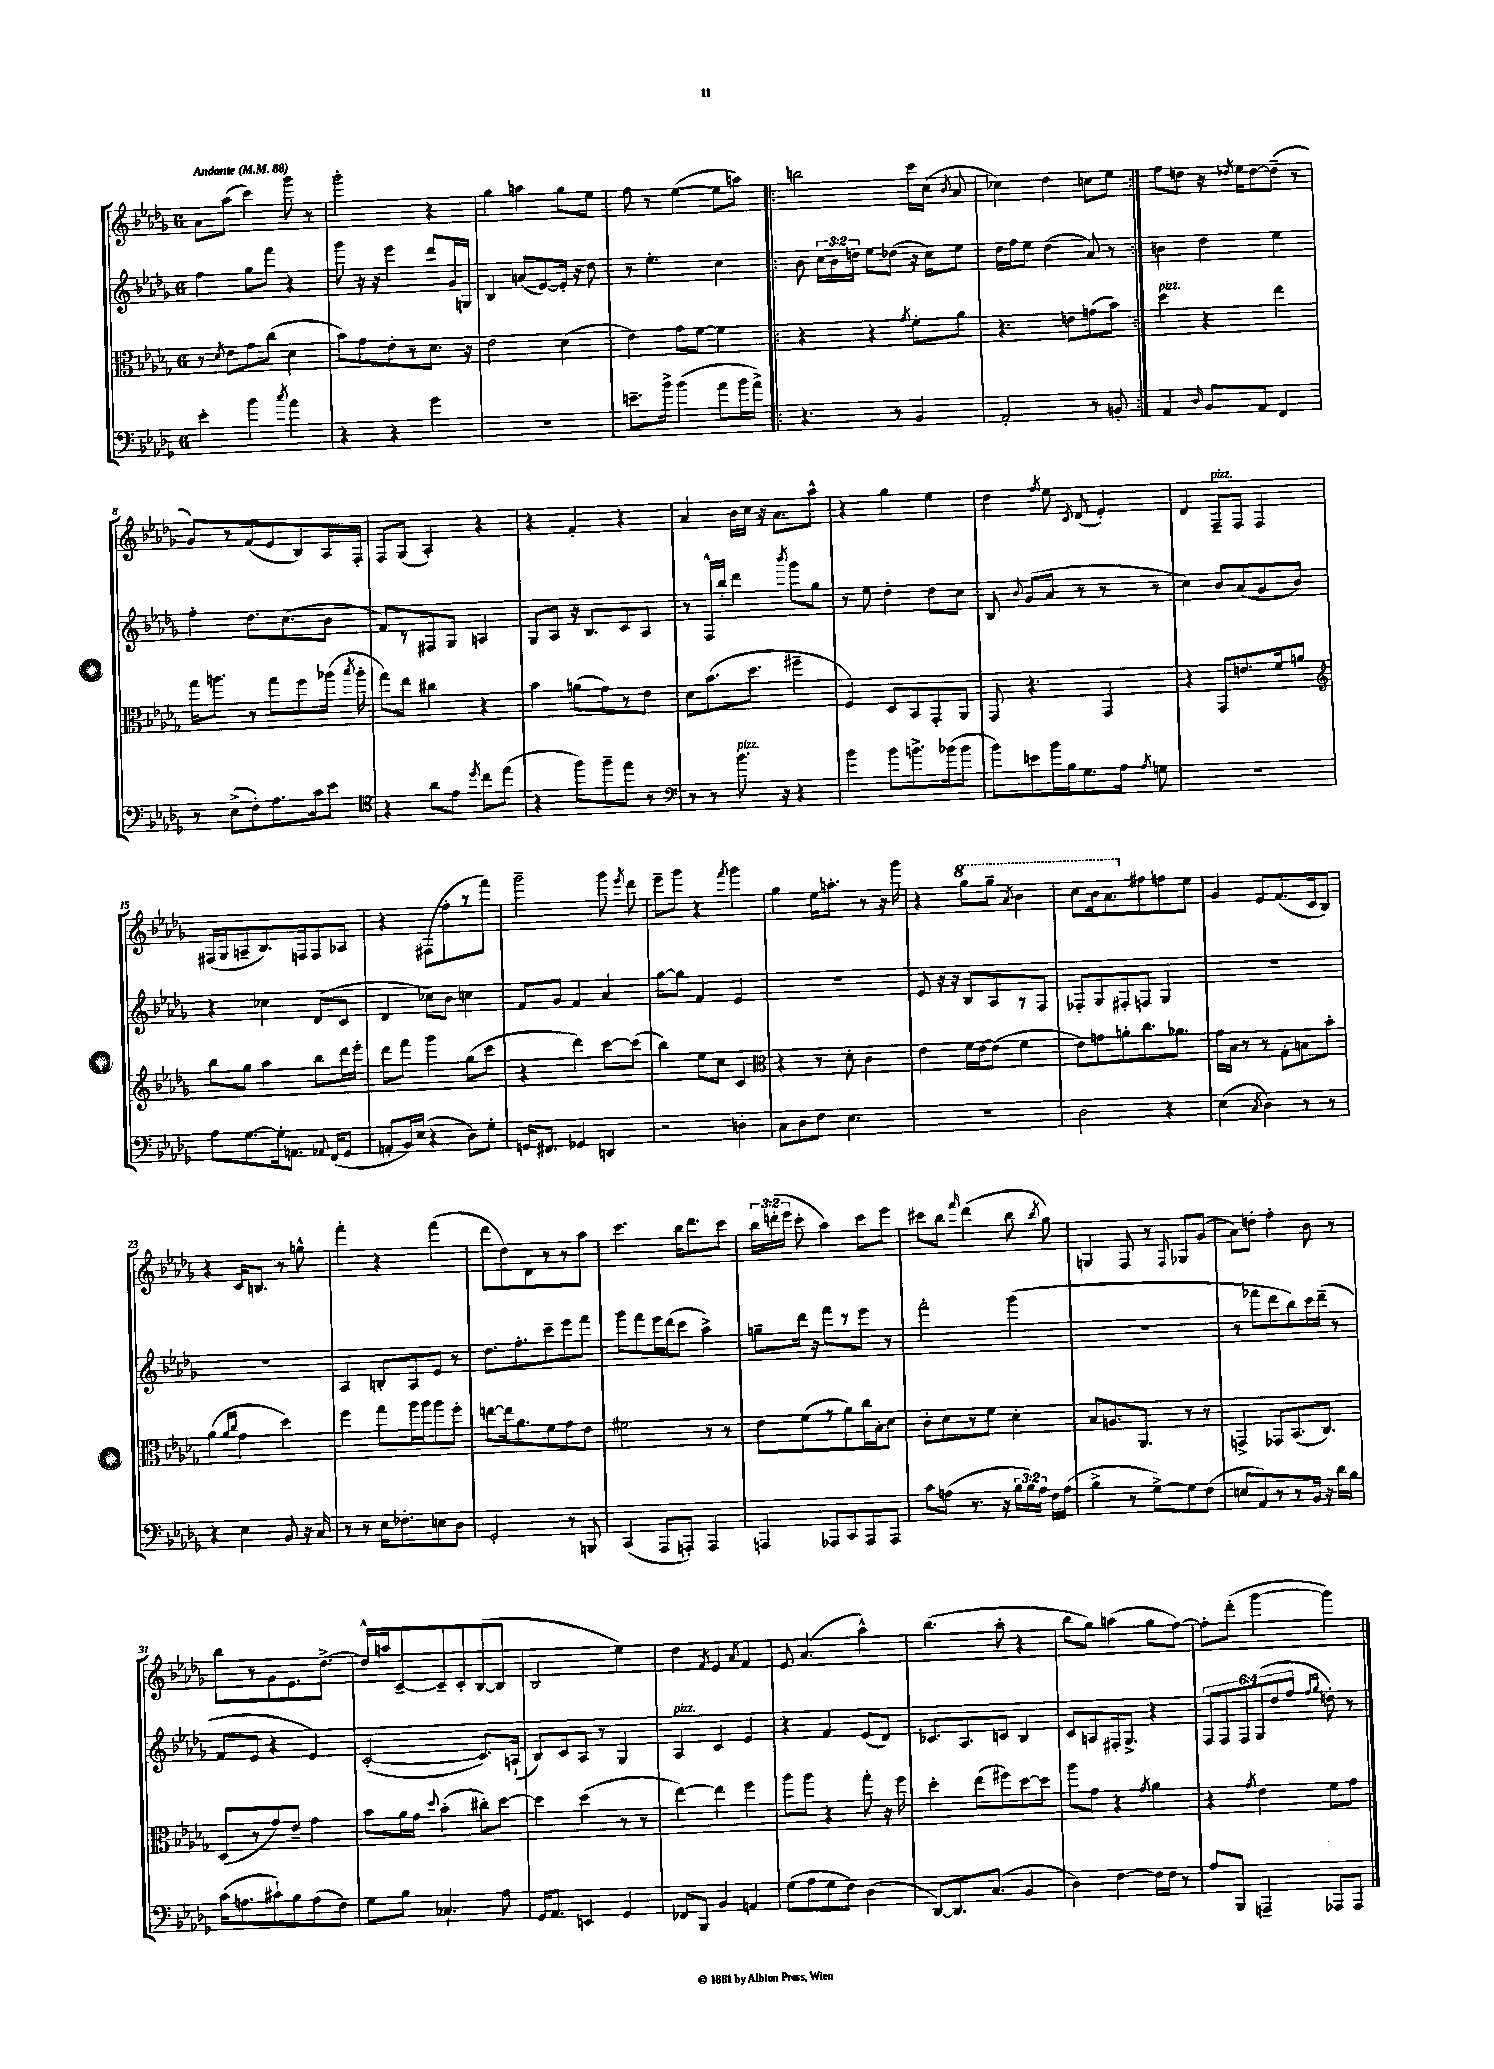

**kern	**kern	**kern	**kern
*staff4	*staff3	*staff2	*staff1
*clefF4	*clefC3	*clefG2	*clefG2
*k[b-e-a-d-g-]	*k[b-e-a-d-g-]	*k[b-e-a-d-g-]	*k[b-e-a-d-g-]
*M6/8	*M6/8	*M6/8	*M6/8
*MM88	*MM88	*MM88	*MM88
4e-'	8r	4ff	8a-
.	8qd-	.	.
.	8e-	.	(8aa-
4b-	8g-	8gg-	4ccc)
.	(8cc	8fff	.
8qcc	.	.	.
4a-	4d-	4r	8ggg-
.	.	.	8r
=	=	=	=
4r	8b-)	8ggg-	2ggg-'
.	8g-	16r	.
.	.	16r	.
4r	8e-'	4eee-	.
.	8r	.	.
4g-	8.d-	8ddd-	4r
.	.	16g-	.
.	16r	16G	.
=	=	=	=
2.r	2e-	4B-	4gg-
.	.	(8a	4aa
.	.	[8e-)	.
.	(4d-	16e-']	8gg-
.	.	16r	.
.	.	8dd-	8ee-
=	=	=	=
8.e~	4e-)	8r	8ff
.	.	4.ee-'	8r
16b-^	.	.	.
(4b-	8g-	.	([4ee-
.	[8f	.	.
8a-	4f]	4cc	8ee-]
16b-	.	.	8aa)
16a-^)	.	.	.
=!|:	=!|:	=!|:	=!|:
4.r	4r	8b-	2bb
.	.	24cc	.
.	.	24b-	.
.	.	24dd	.
.	4r	8ee-	.
8r	.	(8dd-	.
.	8qg-	.	.
4BB-	8f'	16r	16ccc
.	.	16cc)	(16cc
.	.	.	8qb-
.	8a-	8ee-	8a-
=	=	=	=
2AA-'	4.r	16dd-	4cc-)
.	.	16ff	.
.	.	8ee-	.
.	.	(4dd-	4dd-
.	8e	.	.
8r	(8g	8a-)	8cc
8BB'	8b-)	8r	8ee-
=:|!	=:|!	=:|!	=:|!
4AA-	4dd-	4b	8ff
.	.	.	8dd
16qqD-	.	.	.
8BB-	4r	4dd-	16r
.	.	.	8qdd-
.	.	.	16ee-
8AA-	.	.	[8dd-
4FF	4ee-	4ee-	(8dd-~]
.	.	.	8r
=	=	=	=
8r	16gg-	4ff'	8g-)
.	8.aa	.	.
(8E-^	.	.	8r
8F')	8r	8.dd-	(8f
8.A-	8gg-	.	8e-
.	.	(8.cc	.
.	8ff	.	8B-)
16c	.	.	.
8e-	(16aa-	8b-	16A-
.	8qbb-	.	.
.	16aa-'	.	16F'
=	=	=	=
*clefC4	*	*	*
4r	8gg-)	8f)	8F
.	8ee-	8r	(8G-
8a-	4cc#	8F#	4A-')
8e-	.	8G-	.
8qdd-	.	.	.
8cc	4r	4A	4r
(8ee-	.	.	.
=	=	=	=
4r	4b-	8G-	4r
.	.	8A-	.
8ff)	(8a	16r	4f'
.	.	8.B-	.
8ff~	8g-)	.	.
8ee-	8r	8c	4r
8r	8e-	8A-	.
=	=	=	=
*clefF4	*	*	*
8r	8d-	8r	4a-
8r	(8.b-	16F^^	.
.	.	16bb-'	.
8.b-	.	4ddd-	16b-
.	8.dd-	.	16cc
.	.	.	16r
16r	.	.	8.a-
.	.	8qbbb-	.
4r	4ff#~	8ggg-	.
.	.	8gg-	8aa-^^
=	=	=	=
4b-	4F)	8r	4r
.	.	8ee-	.
8b-	8D-	4dd-'	4gg-
8.b^	8BB-	.	.
.	8GG-'	8dd-	4ee-
(16b-	.	.	.
8b-	8AA-	8cc	.
=	=	=	=
8b-)	8GG-	8B-	4dd-
.	.	8qqb-	.
8e	4.r	(8g-	.
.	.	.	8qff
16b-	.	8a-	8ee-
16B-	.	.	.
.	.	.	8qc
8.G-	.	8r	(8d-
.	4GG-	8r	4e-')
16A-	.	.	.
8qA-	.	.	.
8G	.	8r	.
=	=	=	=
2.r	4r	4cc)	4d-
.	8GG-	8b-	8F~
.	8.e	(8a-	8F
.	.	8g-	4F
.	16f	.	.
.	8a	8b-)	.
=	=	=	=
*	*clefG2	*	*
8A-	8bb-	4r	(16F#
.	.	.	16G-
[8.G-	8gg-	.	8A~
.	4aa-	4cc-	8.B-)
16G-']	.	.	.
8.AA	.	.	.
.	.	.	16F
.	8bb-	(8d-	8F
8qqAA-	.	.	.
(16FF	.	.	.
8GG-	16ddd-	8c	8A-
.	16eee-'	.	.
=	=	=	=
8AA'	8ddd-	4d-	4r
16BB-)	8fff	.	.
(16E-	.	.	.
4r	4ggg-	8cc-)	(8F#
.	.	8b-	8ff'
8D-)	(8gg-	4cc	8r
8G-'	8ccc	.	8fff)
=	=	=	=
16GG	4r	8f	2ggg-~
8.FF#	.	.	.
.	.	8g-	.
4GG-	4ddd-)	4f	.
4DD	[8ccc	4a-	8ggg-
.	.	.	8qeee-
.	(8ccc]	.	8ddd-
=	=	=	=
2r	4bb-)	[8gg-	8eee-~
.	.	8gg-]	8ggg-
.	8ee-	4f	4r
.	8cc	.	.
.	.	.	8qfff
4D'	4c	4e-	4ggg-
=	=	=	=
*	*clefC3	*	*
8C	4r	2.r	4gg-
8D-	.	.	.
8F	8r	.	16ee-
.	.	.	8.aa'
4.E-	8d-'	.	.
.	4c	.	8r
.	.	.	16r
.	.	.	16ggg-
=	=	=	=
2.r	4e-	8e-	4r
.	.	16r	.
.	.	16r	.
.	16f	8B-	8ggg-
.	[16e-	.	.
.	(8e-]	8A-	8ggg-~
.	.	.	8qaa-
.	4f	8r	4bb-
.	.	8F	.
=	=	=	=
2D-	8e-)	8F-'	8ccc
.	8g	8G-	16bb-
.	.	.	8.aa-
.	8a'	8F#'	.
.	8.cc	8F	8ff#
4r	.	4G-	8ff
.	8.a-	.	.
.	.	.	8ee-
=	=	=	=
(4E-	16g-	2.r	4g-
.	16B-	.	.
.	8r	.	.
8qC	.	.	.
4D-)	8r	.	8e-
.	8G-'	.	(8.f
8r	8B	.	.
.	.	.	16c
8r	8b-'	.	8B-)
=	=	=	=
4r	(4a-	2.r	4r
.	16qqa-	.	.
.	16qqcc	.	.
4E-	4g-	.	16c
.	.	.	8.B
8BB-	4dd-)	.	8r
16r	.	.	8gg^^
16C	.	.	.
=	=	=	=
8r	4ff	4A-	4fff'
8r	.	.	.
16E-	8gg-	8B'	4r
8.F-'	.	.	.
.	16aa-	8A-	.
.	16aa-	.	.
8E	8aa-	8e-	(4fff
8D-	8ff'	8r	.
=	=	=	=
2GG-'	[8ee	8.dd-	8ddd-
.	16ee]	.	8dd-)
.	8.a-	8.ff'	.
.	.	.	8d-
.	8f	8ccc~	8r
8r	8g-	8eee-	8r
8BBB	8e-	8fff	8aa-
=	=	=	=
(4CC	2f#	8ggg-	4.ccc
.	.	8fff	.
8AAA-	.	16eee-	.
.	.	(16ddd-	.
8AAA')	.	8ccc	16bb-
.	.	.	8.ddd-
4AAA	8r	4aa-^)	.
.	8r	.	8ccc
=	=	=	=
4AAA	8e-	8gg~	24bb-
.	.	.	(24ddd'
.	.	.	24eee-
.	(8f	16ddd-	8ccc'
.	.	16r	.
8AAA-	8r	8fff	4aa-)
8CC	8a-)	8r	.
8AAA-	16cc	8eee-	8ccc
.	16B-'	.	.
8AAA-	8d-	8r	8eee-
=	=	=	=
8c	8c'	2fff'	8ccc#
(8A	8d-	.	8bb-
.	.	.	16qqfff
8.r	8r	.	(4ddd-
.	8f	.	.
16r	.	.	.
24B-	4d-'	(4ggg-	8bb-
24B-)	.	.	.
24A	.	.	.
.	.	.	8qbb-
16F	.	.	8gg-)
(16A	.	.	.
=	=	=	=
4B-^	8B-	2.r	4G
.	8.A	.	.
8r	.	.	8F
.	8.AA-	.	.
[8G-^)	.	.	8r
.	.	.	8qqF
8G-]	8r	.	8G-
(8F	8r	.	(8g-
=	=	=	=
8E	4GG^	8r	8a-)
8AA-)	.	8fff-	8dd'
8r	8GG-	8ddd-	4ff'
8r	(8.BB-	8bb-)	.
16BB-	.	16ccc	8b-
16r	8.C)	(16ddd-~	.
16d-	.	8r	8r
16B-	.	.	.
=	=	=	=
(16c	(8D-	8f	8bb-
8.A	.	.	.
.	8r	8e-	8r
8c#`)	8g-)	4r	8g-
8B-	8e-~	.	8.e-
(8A	4g-	4e-)	.
.	.	.	[8.dd-^
8F)	.	.	.
=	=	=	=
8G-	8b-	([2c'	16dd-^^]
.	.	.	16aa
8B-	16a-	.	[8c~
.	16g-	.	.
.	8qqdd-	.	.
4.C-`	(4b-'	.	8c~]
.	.	.	8c'
.	8cc#')	8.c])	([8B-
8A-	[8dd-	.	8B-]
.	.	(16A`	.
=	=	=	=
16GG-	4dd-]	8B-)	2B-
8.AA-	.	.	.
.	.	8c	.
4EE	(4dd-	8A-	.
.	.	8r	.
4GG-	8r	4G-	4ee-)
.	8r	.	.
=	=	=	=
8FF-	[4ee-)	4A-	4dd-
8BBB-	.	.	.
.	.	.	8qf
4BB-	4ee-]	4c	4e-
.	.	.	8qa-
4AA	4ff	4e-	4f
=	=	=	=
(8G-	8aa-	4r	8e-
8A-	8aa-	.	(4.a-
8G-	4r	4f	.
8F)	.	.	.
(4D-	8gg-'	(8e-	4aa-^^)
.	16r	8d-)	.
.	16ff	.	.
=	=	=	=
[8DD-)	4dd-'	8.c-	(4.bb-
8.DD-]	.	.	.
.	.	8.A-	.
.	(8ee-	.	.
(8.C	.	.	.
.	8ff#)	8c	8aa-'
4BB-	[8dd-	4B-	4r
.	8dd-]	.	.
=	=	=	=
4D-)	8aa-	8c	8bb-
.	8g-	8A	8gg-)
[4F	4r	16F#'	(4aa
.	.	8.G-^	.
.	8qg-	.	.
16F]	4a-	4r	8gg-
16F	.	.	.
8r	.	.	[8ff)
=	=	=	=
8A-	4r	12F	8ff']
.	.	12F	.
8BBB-	.	.	(8ddd-'
.	.	12F	.
.	8qg-	.	.
4AAA~	4e-	(12G-	[4ggg-
.	.	12dd-	.
.	.	12ff	.
.	.	16qqff	.
.	.	16qqgg-	.
8AAA-	8f	8dd')	4ggg-])
8AAA-	8g-	8r	.
==	==	==	==
*-	*-	*-	*-
